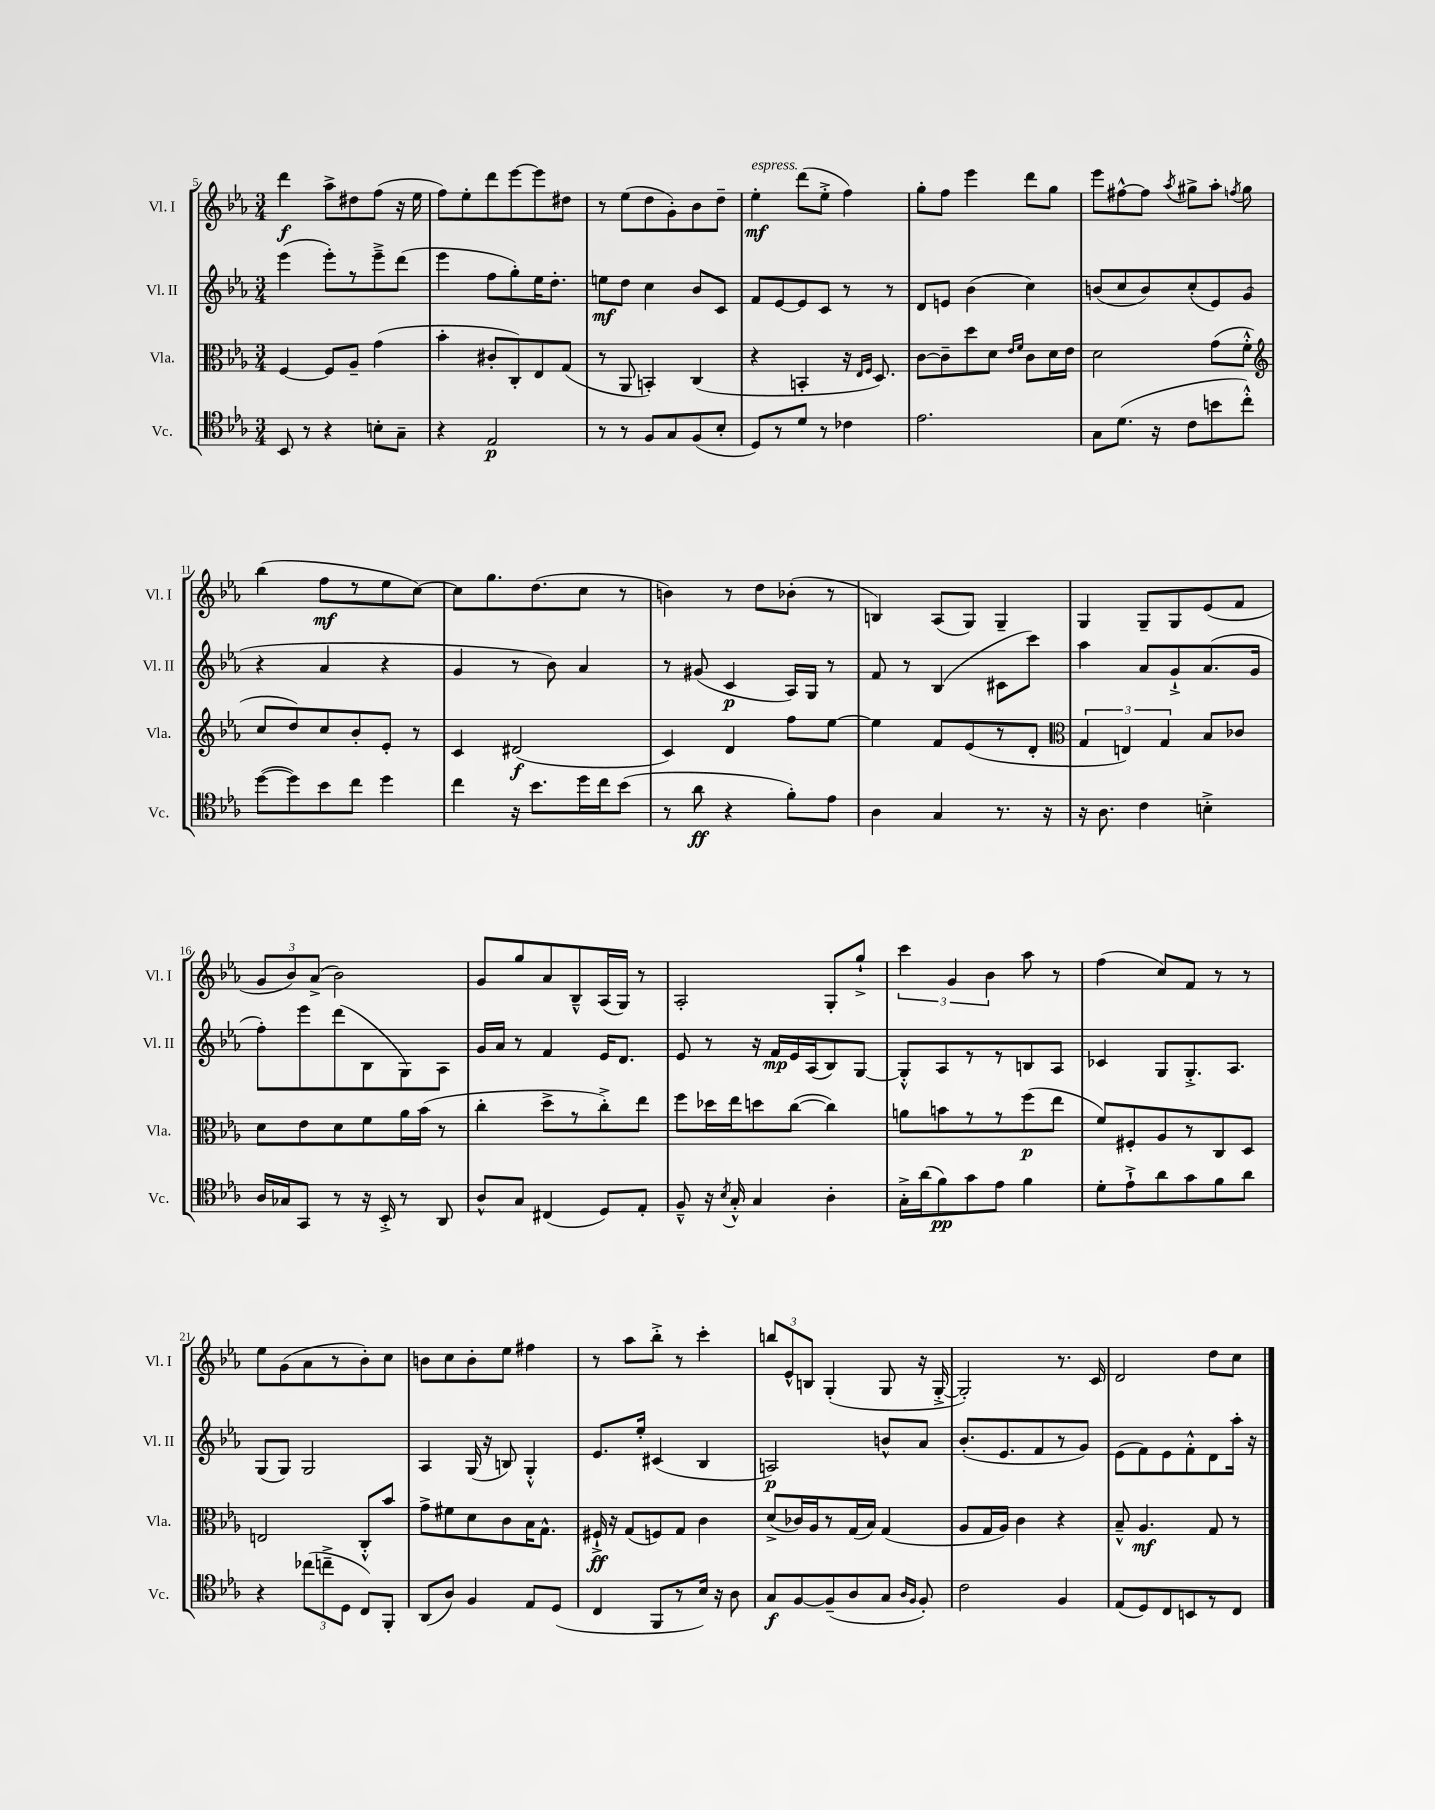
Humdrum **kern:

**kern	**kern	**kern	**kern
*staff4	*staff3	*staff2	*staff1
*clefC4	*clefC3	*clefG2	*clefG2
*k[b-e-a-]	*k[b-e-a-]	*k[b-e-a-]	*k[b-e-a-]
*M3/4	*M3/4	*M3/4	*M3/4
8BB-	[4F	(4eee-	4ddd
8r	.	.	.
4r	8F]	8eee-')	8aa-^
.	8A-~	8r	8dd#
8B'	(4g	8eee-~^	(8ff
8G~	.	(8ddd	16r
.	.	.	16ee-
=	=	=	=
4r	4b-'	4eee-	8ff)
.	.	.	8ee-'
2E-	8c#'	8ff	8ddd
.	8C')	8gg')	[8eee-
.	8E-	16ee-	8eee-]
.	.	8.dd'	.
.	(8G	.	8dd#
=	=	=	=
8r	8r	8ee	8r
8r	8AA-	8dd	(8ee-
8F	4BB')	4cc	8dd
8G	.	.	8g')
(8F	(4C	8b-	8b-
8B-'	.	8c	8dd~
=	=	=	=
8D)	4r	8f	4ee-'
8r	.	[8e-	.
8d	4BB'	8e-]	(8ddd
8r	.	8c	8ee-'^
4c-	16r	8r	4ff)
.	16qqE-	.	.
.	16qqF	.	.
.	8.D)	.	.
.	.	8r	.
=	=	=	=
2.e-	[8c	8d	8gg'
.	8c~]	8e	8ff
.	8dd	(4b-	4eee-
.	8d	.	.
.	16qqe-	.	.
.	16qqf	.	.
.	8c	4cc)	8ddd
.	16d	.	8gg
.	16e-	.	.
=	=	=	=
8G	2d	(8b	8eee-
(8.d	.	8cc	[8ff#^^
.	.	8b)	8ff#]
16r	.	.	.
.	.	.	8qaa-
8c	.	(8cc'	8gg#^
8b	(8g	8e-)	8aa-'
.	.	.	8qff
8cc'^^)	8f'^^	(8g	8gg#
=	=	=	=
*	*clefG2	*	*
([8dd	8cc	4r	(4bb-
8dd])	8dd)	.	.
8b-	8cc	4a-	8ff
8cc	8b-'	.	8r
4dd	8e-'	4r	8ee-
.	8r	.	[8cc)
=	=	=	=
4cc	4c	4g	8cc]
.	.	.	8.gg
16r	(2d#	8r	.
8.b-	.	.	(8.dd
.	.	8b-)	.
16dd	.	4a-	8cc
16cc	.	.	.
(8b-	.	.	8r
=	=	=	=
8r	4c)	8r	4b)
8a-	.	(8g#	.
4r	4d	4c	8r
.	.	.	8dd
8f')	8ff	16A-)	(8b-'
.	.	16G	.
8e-	[8ee-	8r	8r
=	=	=	=
4A-	4ee-]	8f	4B)
.	.	8r	.
4G	8f	(4B-	(8A-
.	(8e-	.	8G)
8.r	8r	8c#	4G~
.	8d'	8ccc)	.
16r	.	.	.
=	=	=	=
*	*clefC3	*	*
16r	6G	4aa-	4G
8.A-	.	.	.
.	6E)	.	.
4c	.	8a-	8G~
.	6G	.	.
.	.	8g`^	8G
4B'^	8B-	(8.a-	(8e-
.	8c-	.	8f
.	.	16g	.
=	=	=	=
16A-	8d	8ff')	12g
16G-	.	.	.
.	.	.	12b-)
8GG	8e-	8eee-	.
.	.	.	(12a-^
8r	8d	(8ddd	2b-)
16r	8f	8B-	.
16BB-'^	.	.	.
8r	16a-	8G)	.
.	(16b-	.	.
8AA-	8r	8A-	.
=	=	=	=
8A-^^	4cc'	16g	8g
.	.	16a-	.
8G	.	8r	8gg
(4C#	8dd^	4f	8a-
.	8r	.	8B-~^^
8D)	8cc'^)	16e-	(16A-
.	.	8.d	16G)
8E-'	8ee-	.	8r
=	=	=	=
8F~^^	8ff	8e-	2A-'
16r	16dd-	8r	.
8qB-	.	.	.
16G'^^	16ee-	.	.
4G	8dd	16r	.
.	.	16f	.
.	([8cc	16e-	.
.	.	(16A-	.
4A-'	4cc])	8B-)	8G'
.	.	[8G	8gg`^
=	=	=	=
16G'^	8a	8G'^^]	6ccc
(16a-	.	.	.
8f)	8b	8A-	.
.	.	.	6g
8g	8r	8r	.
.	.	.	6b-
8e-	8r	8r	.
4f	(8ff	8B	8aa-
.	8ee-	8A-	8r
=	=	=	=
8d'	8f)	4c-	(4ff
8e-`^	8F#'	.	.
8a-	8A-	8G	8cc)
8g	8r	8.G'^	8f
8f	8C	.	8r
.	.	8.A-	.
8a-	8D	.	8r
=	=	=	=
4r	2E	(8G	8ee-
.	.	8G)	(8g
(12cc-	.	2G	8a-
12cc~^	.	.	.
.	.	.	8r
12D	.	.	.
8C)	8C'^^	.	8b-')
8FF'	8b-	.	8cc
=	=	=	=
(8AA-	8g^	4A-	8b
8A-)	8f#	.	8cc
4F	8d	(16G	8b'
.	.	16r	.
.	8c	8B)	8ee-
8E-	16B-	4G'^^	4ff#
.	8.G^^	.	.
(8D	.	.	.
=	=	=	=
4C	16F#`^	8.e-	8r
.	16r	.	.
.	(8G	.	8aa-
.	.	16ee-'	.
8FF	8F)	(4c#	8bb-'^
8r	8G	.	8r
16B-)	4c	4B-	4ccc'
16r	.	.	.
8A-	.	.	.
=	=	=	=
8G	(8d^	2A)	12bb
.	.	.	12e-^^
[8F	16c-)	.	.
.	.	.	12B
.	16A-	.	.
(8F~]	8r	.	(4G'
8A-	(16G	.	.
.	16B-)	.	.
8G	(4G	8b^^	8G
16qqA-	.	.	.
16qqF	.	.	.
8F')	.	8a-	16r
.	.	.	[16G'^
=	=	=	=
2c	8A-	(8.b-'	2G'])
.	16G	.	.
.	16A-)	8.e-	.
.	4c	.	.
.	.	8f	.
4F	4r	8r	8.r
.	.	8g)	.
.	.	.	16c
=	=	=	=
(8E-	8B-~^^	(8e-	2d
8D)	4.A-	8f)	.
8C	.	8e-	.
8BB	.	8f'^^	.
8r	8G	8d	8dd
8C	8r	16aa-'	8cc
.	.	16r	.
==	==	==	==
*-	*-	*-	*-
